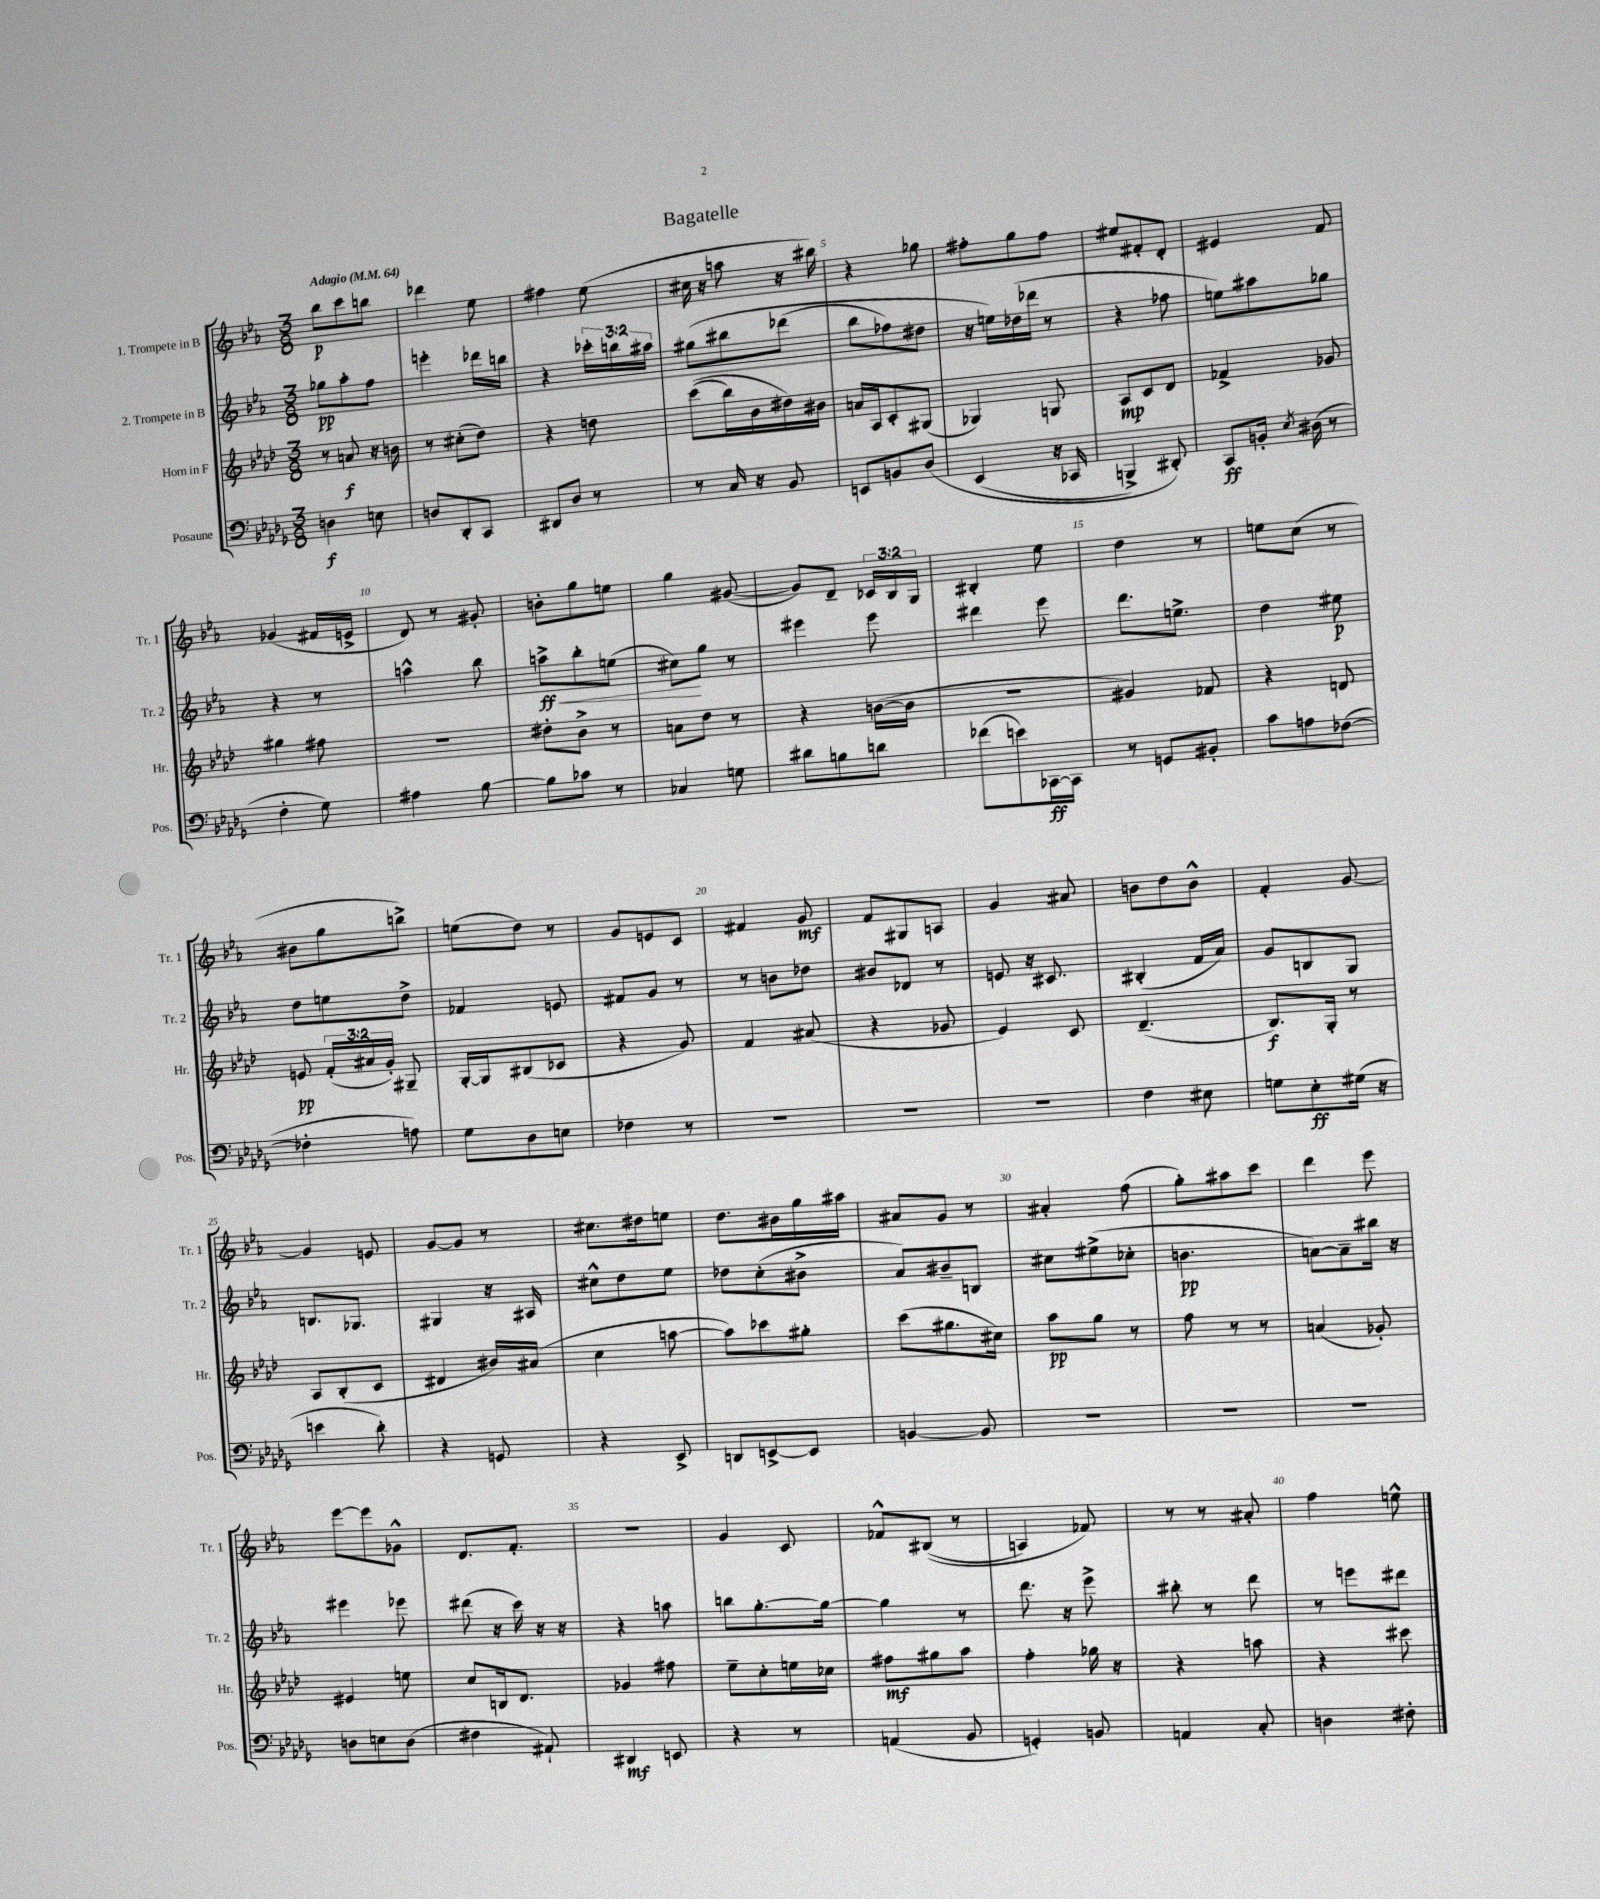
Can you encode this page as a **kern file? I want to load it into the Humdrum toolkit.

**kern	**kern	**kern	**kern
*staff4	*staff3	*staff2	*staff1
*clefF4	*clefG2	*clefG2	*clefG2
*k[b-e-a-d-g-]	*k[b-e-a-d-]	*k[b-e-a-]	*k[b-e-a-]
*M3/8	*M3/8	*M3/8	*M3/8
*MM64	*MM64	*MM64	*MM64
4D	8r	8gg-	8bb-
.	8a	8aa-'	8ccc
8E	16r	8ff	8bb
.	16b	.	.
=	=	=	=
8D	8r	4eee'	4ddd-
8DD-'	(8cc#'	.	.
8CC	8dd-)	16ddd-	8ee-
.	.	16bb	.
=	=	=	=
8DD#	4r	4r	4ff#
8D-	.	.	.
8r	8dd	24ccc-'	(8ee-
.	.	24bb	.
.	.	24aa#	.
=	=	=	=
8r	&((8ccc	&(8gg#	16cc#
.	.	.	16r
16C	16bb-)	8bb#	8aa
16r	16b-	.	.
8BB-	16dd#&)	(8ddd-	16r
.	16b#	.	16bb#)
=	=	=	=
8EE	16a	8bb-	4r
.	16A-	.	.
8BB	8c'	8ff-)	.
&(8D-	(8G#	8dd#	8gg-
=	=	=	=
(4EE-	4G-)	16r	8ff#'
.	.	16ee&)	.
.	.	(16dd-	8gg
.	.	16ddd-	.
16r	8G	8r	8ff#
16CC-	.	.	.
=	=	=	=
4BBB^)	8A-	4r	8ee#
.	8c	.	8f#'
8DD#'&)	8d-	8ff-	8d'
=	=	=	=
8CC	4f-^	8ee)	4e#
16BB'	.	8aa#	.
8qE-	.	.	.
(16D#	.	.	.
8r	8g-	8gg-	8f
=	=	=	=
4F'	4gg#	4r	(4g-
8G-)	8ff#	8r	16f#
.	.	.	16e^
=	=	=	=
4A#	4.r	4aa^^	8d)
.	.	.	8r
[8B-	.	8bb-	8g#'
=	=	=	=
8B-]	8dd#'	8aa^	8b'
8c-	8b-^	8bb-'	8gg
8r	8r	(8ee	8ee
=	=	=	=
4C-	8a	8cc#)	4gg
.	8dd-	8gg	.
8G	8r	8r	([8g#
=	=	=	=
8d#	4r	4eee#	8g#])
8B	.	.	8d~
8d	([16b	8eee#	24c-
.	.	.	24B-
.	16b]	.	.
.	.	.	24G
=	=	=	=
(8f-	4.r	4ddd#	4B#'
8e)	.	.	.
[16CC-	.	8eee-	8ee-
16CC-]	.	.	.
=	=	=	=
8r	4g#)	8.ddd	4dd
8GG	.	.	.
.	.	8.ee^	.
8BB#'	8f-	.	8r
=	=	=	=
8c	4r	4dd	8ee
8A	.	.	(8cc
([8F-	8d	8ee#	8r
=	=	=	=
4F-']	8e	8dd	8b#
.	(24f'	8ee	8gg
.	24a#	.	.
.	24g')	.	.
8A)	8G#~	8dd^	8bb^)
=	=	=	=
8G-	[16G'	4f-	(8ee
.	16G]	.	.
8D-	(8B#	.	8dd)
8E	8c-	8e	8r
=	=	=	=
4F-	4r	8f#	8g
.	.	8g	8e
8r	8g)	8r	8c
=	=	=	=
4.r	4f	8r	4f#
.	.	8b	.
.	(8a#	8dd-	8g
=	=	=	=
4.r	4r	8b#	8f
.	.	8d-	8G#
.	8g-	8r	8A
=	=	=	=
4.r	4e-)	8e	4g
.	.	16r	.
.	.	8.c#	.
.	8c	.	8a#
=	=	=	=
4F	(4.d-~	(4B#'	8b
.	.	.	8dd
8E#	.	16f	8b^^
.	.	16a-)	.
=	=	=	=
8G	8.B-)	8g	4f'
8E-'	.	8B	.
.	16G'	.	.
(16G#	8r	8G	[8g
16r	.	.	.
=	=	=	=
4e	8A-	8.B	4g]
.	(8B-'	.	.
.	.	8.G-	.
8d-')	8c	.	8e
=	=	=	=
4r	4d#	4G#	[8g
.	.	.	8g]
8GG	16b#)	16r	8r
.	(16a#	16A#	.
=	=	=	=
4r	4cc	8cc#^^	8.cc#
.	.	8dd	.
.	.	.	16dd#
8EE-^	[8aa	8ee-	8ee
=	=	=	=
8DD	8aa])	8dd-	8.dd
[8EE^	8ccc-	(8cc'	.
.	.	.	16b#
8EE]	8gg#'	8b#^	16gg
.	.	.	16aa#
=	=	=	=
[4BB	(8ccc	8a-)	8a#
.	8.gg#	8b#~	8g
8BB]	.	8B	8r
.	16cc#)	.	.
=	=	=	=
4.r	8aa-	8cc#	4a#'
.	8gg	(8ee#^	.
.	8r	8cc-'	(8ff
=	=	=	=
4.r	8ff	4.b	8gg')
.	8r	.	8aa#
.	8r	.	8ccc
=	=	=	=
4.r	(4a	[8a)	4ddd
.	.	8a~]	.
.	8g-')	16bb#	8eee-
.	.	16r	.
=	=	=	=
8D	4e#	4eee#	[8eee-
8E	.	.	8eee-]
(8D	8ee	8eee-	8g-^^
=	=	=	=
4F#	8cc	(8ddd#	8.d
.	16B	16r	.
.	8.d-	16ccc)	8.f'
8AA#`)	.	16r	.
.	.	16r	.
=	=	=	=
4DD#	4g-	4r	4.r
8EE	8ff#	8aa	.
=	=	=	=
4r	8ee-~	8bb	4g
.	8cc'	[8.gg'	.
8r	16ee	.	8c
.	16cc-	16gg_	.
=	=	=	=
(4AA	8ff#	4gg]	8f-^^
.	8gg#	.	&((8B#
8BB-	8aa-	8r	8r
=	=	=	=
4GG')	4ff'	8.ddd	4A)
.	.	16r	.
8BB	16gg-	8eee-^	8f-&)
.	16r	.	.
=	=	=	=
4AA	4r	8bb#'	8r
.	.	8r	8r
8C'	8aa	8ddd	8a#'
=	=	=	=
4D	4r	8r	4ff
.	.	8eee	.
8F#'	8ccc#	8ddd#	8ee^^
==	==	==	==
*-	*-	*-	*-
